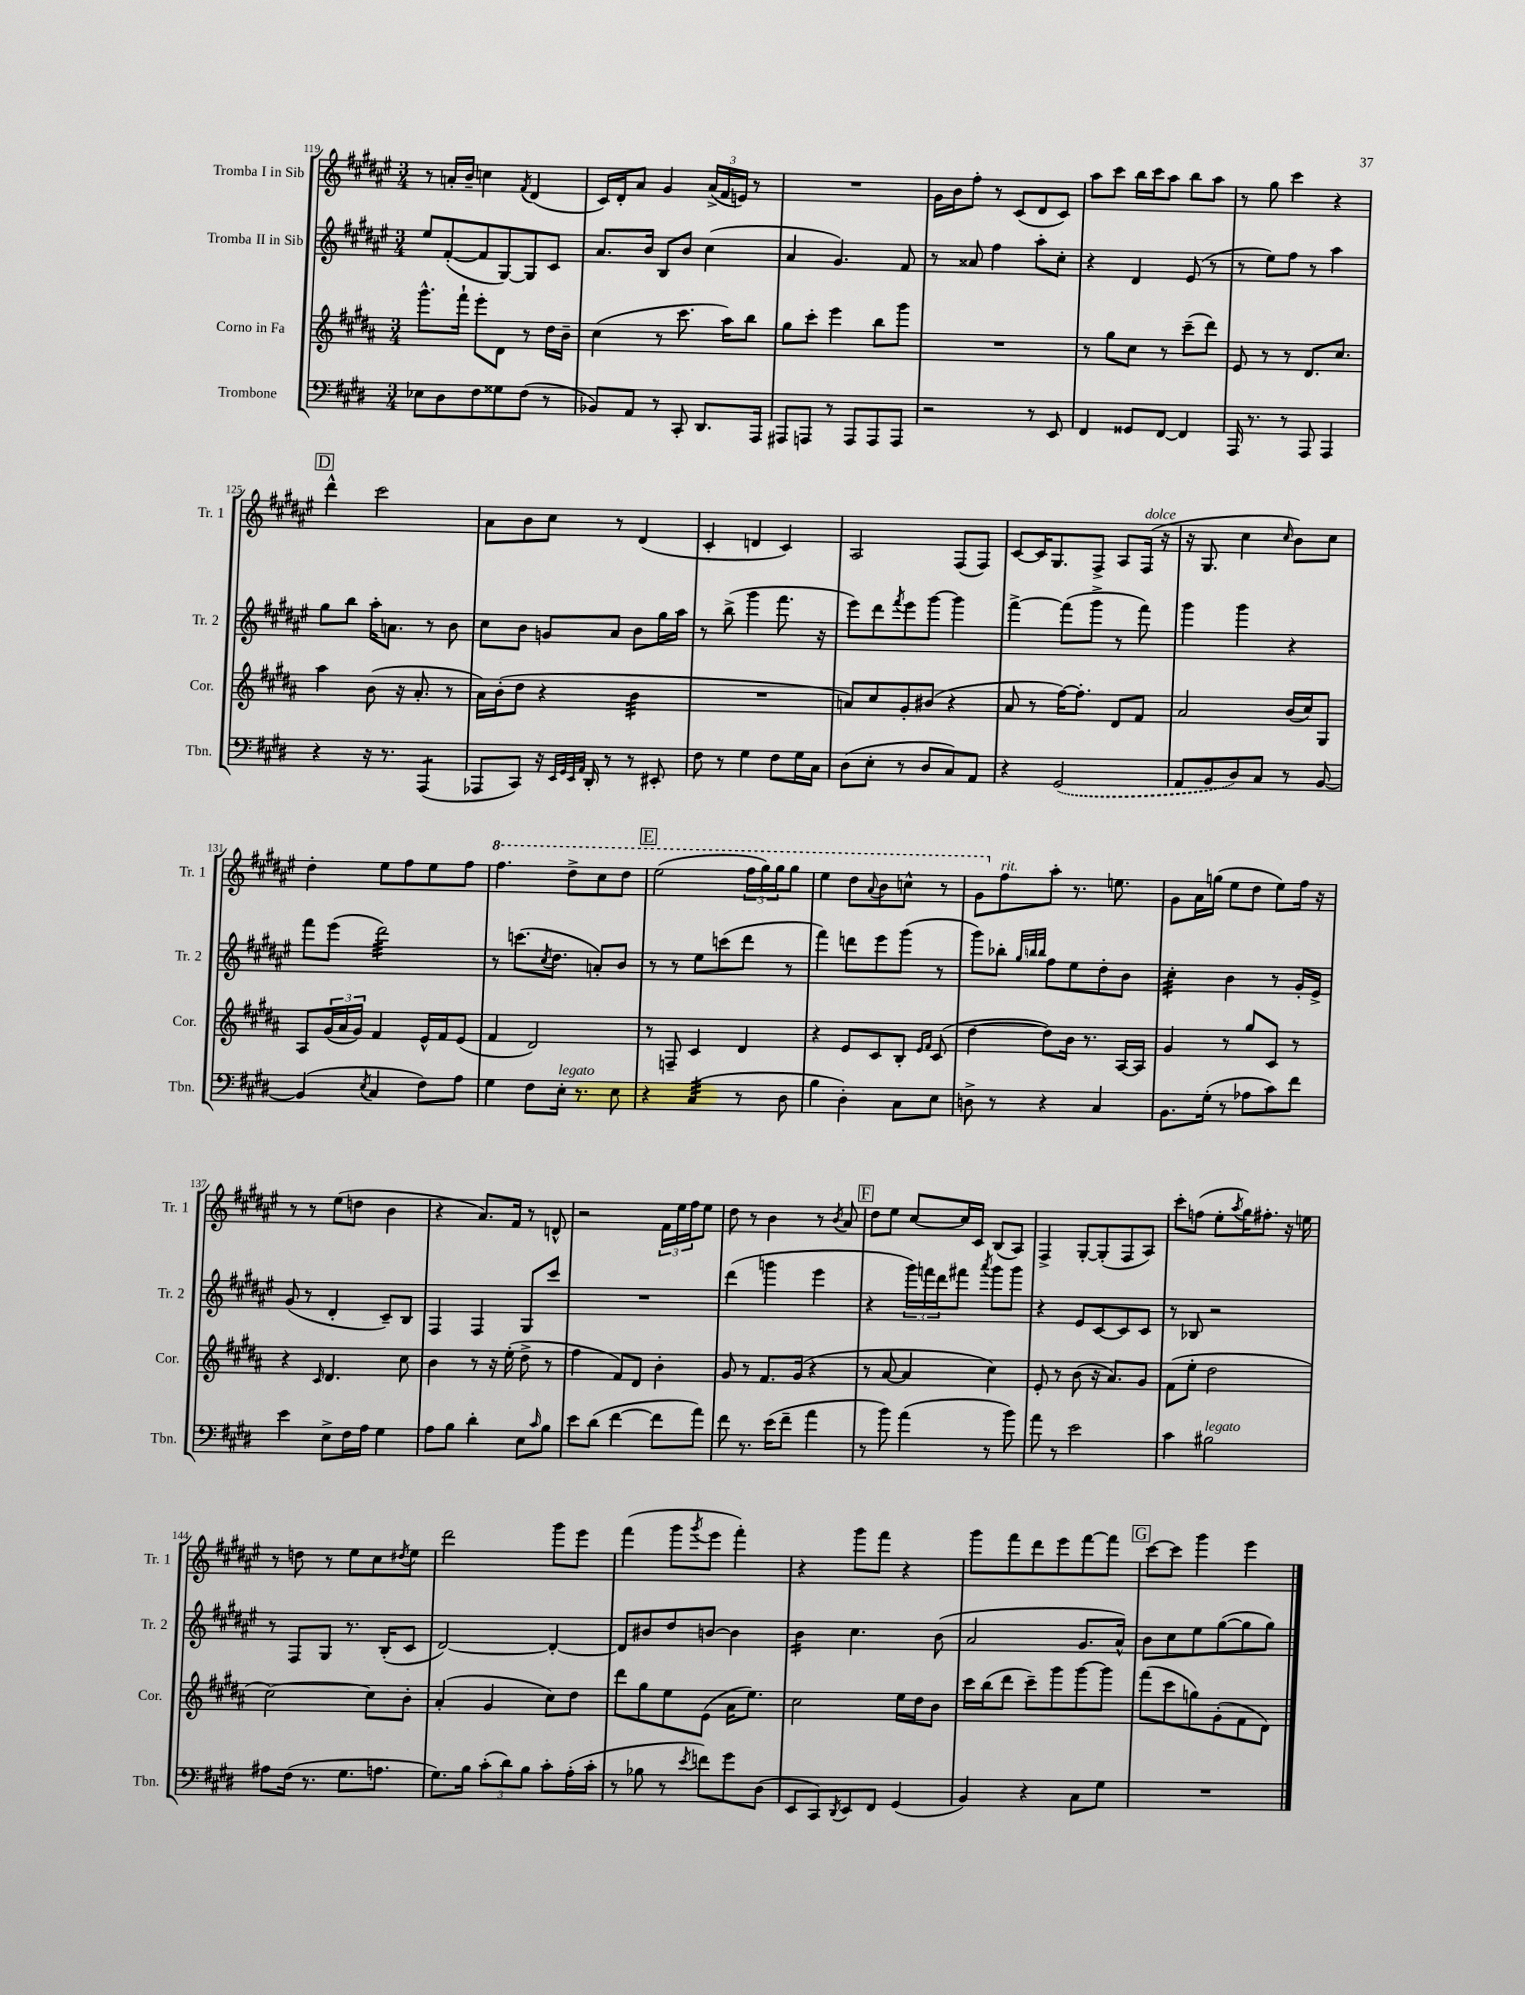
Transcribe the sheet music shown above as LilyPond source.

<<
\new StaffGroup <<
\new Staff = "s0" \with { instrumentName = "Tromba I in Sib" shortInstrumentName = "Tr. 1" } {
    \clef treble \key fis \major \numericTimeSignature \time 3/4
    r8 a'16-. b'16-- c''4 \acciaccatura { fis'8 } dis'4( |
    cis'16) dis'16-. ais'8 gis'4 \tuplet 3/2 { ais'16->( fis'16 e'16) } r8 |
    R2. |
    gis'16 b'16 fis''8-. r8 cis'8( dis'8 cis'8) |
    ais''8 cis'''8 b''16 cis'''16 ais''8 b''8 ais''8 |
    r8 gis''8 cis'''4 r4 |
    \mark \markup { \box "D" } dis'''4-^ cis'''2 |
    ais'8 b'8 cis''8 r8 dis'4( |
    cis'4-. d'4 cis'4) |
    ais2 fis8( fis8) |
    cis'8~ cis'16 gis8. fis8-> ais8 fis16^\markup { \italic "dolce" }( r16 |
    r16 gis8. cis''4 \grace { cis''16 } b'8) cis''8 |
    dis''4-. eis''8 fis''8 eis''8 fis''8 |
    \ottava #1 fis'''4. dis'''8-> cis'''8 dis'''8 |
    \mark \markup { \box "E" } eis'''2( \tuplet 3/2 { fis'''16 gis'''16) gis'''16 } gis'''8 |
    eis'''4 dis'''8 \appoggiatura { ais''8 } b''8 c'''8-^ r8 |
    gis''8 \ottava #0 fis''8^\markup { \italic "rit." } ais''8-. r8. e''8. |
    gis'8 ais'16 g''16( eis''8 dis''8 eis''8) fis''16 r16 |
    r8 r8 eis''8( d''8 b'4 |
    r4 ais'8.) fis'16 r8 d'8-^ |
    r2 \tuplet 3/2 { fis'16 eis''16 fis''16 } eis''8 |
    dis''8 r8 b'4 r8 \acciaccatura { b'8 } ais'8 |
    \mark \markup { \box "F" } dis''8 eis''8 cis''8~ cis''16 cis'16 b8( ais8) |
    fis4-> gis8~-. gis8-.( fis8 ais8) |
    cis'''8-. f''8( eis''8-. \acciaccatura { ais''8 } gis''16) fis''8.-. r16 e''16 |
    r8 d''8 r8 eis''8 cis''8 \acciaccatura { dis''8 } eis''8 |
    dis'''2 gis'''8 eis'''8 |
    fis'''4( gis'''8 \acciaccatura { gis'''8 } eis'''8 fis'''4-.) |
    r4 gis'''8 fis'''8 r4 |
    gis'''8 fis'''8 dis'''8 eis'''8 fis'''8~ fis'''8 |
    \mark \markup { \box "G" } cis'''8~ cis'''8 gis'''4 eis'''4 \bar "|." |
}
\new Staff = "s1" \with { instrumentName = "Tromba II in Sib" shortInstrumentName = "Tr. 2" } {
    \clef treble \key fis \major \numericTimeSignature \time 3/4
    eis''8 fis'8~-.( fis'8 gis8~) gis8 cis'8 |
    ais'8. b'16 b8 b'8 cis''4( |
    ais'4 gis'4.) fis'8 |
    r8 aisis'8 fis''4 ais''8-. cis''8-. |
    r4 dis'4 eis'8( r8 |
    r8 eis''8) fis''8 r8 ais''4 |
    \mark \markup { \box "D" } gis''8 b''8 ais''16-. a'8. r8 b'8 |
    cis''8 b'8 g'8 ais'8 b'8 gis''16 ais''16 |
    r8 b''8->( gis'''4 fis'''8. r16 |
    eis'''8) dis'''8 \acciaccatura { fis'''8 } eis'''8 gis'''8~ gis'''4 |
    fis'''4~-> fis'''8( gis'''8-> r8 fis'''8) |
    gis'''4 gis'''4 r4 |
    fis'''8 eis'''8( dis'''2:32) |
    r8 c'''8.( \acciaccatura { cis''8 } dis''8. a'8-.) b'8 |
    \mark \markup { \box "E" } r8 r8 eis''8 c'''8( dis'''8 r8 |
    fis'''4) d'''8 eis'''8 gis'''8( r8 |
    gis'''8) bes''8-. \grace { gis''32 b''32 b''32 } fis''8 eis''8 dis''8-. b'8 |
    cis''4:32-. b'4 r8 gis'16-. eis'16-> |
    gis'8( r8 dis'4-. cis'8--) b8 |
    fis4 fis4 gis8 cis'''8 |
    R2. |
    dis'''4( g'''4 eis'''4 |
    \mark \markup { \box "F" } r4 \tuplet 3/2 { gis'''16) f'''16 dis'''16 } fis'''8 \acciaccatura { ais'''8 } gis'''8 gis'''8 |
    r4 eis'8 cis'8~ cis'8 cis'8 |
    r8 bes8 r2 |
    r8 fis8 gis8 r8. b16-.( cis'8 |
    dis'2~) dis'4~-. |
    dis'8 bis'8 dis''8 b'8~ b'4 |
    b'4:16 cis''4. b'8( |
    ais'2 gis'8. ais'16-^) |
    \mark \markup { \box "G" } b'8 cis''8 eis''8 gis''8~( gis''8 gis''8) \bar "|." |
}
\new Staff = "s2" \with { instrumentName = "Corno in Fa" shortInstrumentName = "Cor." } {
    \clef treble \key b \major \numericTimeSignature \time 3/4
    gis'''8.-^ fis'''16-! e'''8-. dis'8 r8 dis''16 b'16-- |
    cis''4( r8 cis'''8. ais''16) b''8 |
    gis''8 cis'''8-. e'''4 b''8 gis'''8 |
    R2. |
    r8 gis''8 cis''8 r8 cis'''8--( dis'''8) |
    e'8 r8 r8 dis'8. cis''8. |
    \mark \markup { \box "D" } ais''4 b'8( r16 ais'8.-. r8 |
    ais'16) b'16-.( dis''8 r4 b'4:32 |
    R2. |
    a'8) cis''8 gis'8-. bis'8( r4 |
    ais'8 r8 fis''16~) fis''8.-. dis'8 fis'8 |
    ais'2 b'16( cis''16) gis8 |
    ais8 \tuplet 3/2 { gis'16( ais'16 gis'16) } fis'4 e'16-^ fis'16 e'8( |
    fis'4 dis'2) |
    \mark \markup { \box "E" } r8 f8-- cis'4 dis'4 |
    r4 e'8 cis'8 b8-. \grace { e'16 fis'16 } cis'8( |
    dis''4~ dis''8) b'16 r8. ais16~ ais16 |
    gis'4 r8 gis''8 cis'8 r8 |
    r4 \grace { cis'16 } dis'4. cis''8 |
    b'4 r8 r16 e''16-.( dis''8-> r8 |
    fis''4 fis'8) dis'8 b'4-. |
    gis'8 r8 fis'8. gis'16( r4 |
    \mark \markup { \box "F" } r8 ais'8~ ais'4 cis''4) |
    e'8-. r8 b'8( r16 ais'8.) gis'8 |
    fis'8( e''8-. dis''2 |
    cis''2~) cis''8 b'8-. |
    ais'4-.( gis'4 cis''8) dis''8 |
    dis'''8 gis''8 e''8 e'8( ais'16 e''8.) |
    cis''2 e''16 dis''16 b'8 |
    cis'''16 b''16( dis'''8 cis'''8--) gis'''8 gis'''8~ gis'''8 |
    \mark \markup { \box "G" } fis'''8( cis'''8 g''8) gis'8-.( fis'8 dis'8) \bar "|." |
}
\new Staff = "s3" \with { instrumentName = "Trombone" shortInstrumentName = "Tbn." } {
    \clef bass \key e \major \numericTimeSignature \time 3/4
    ees8 dis8 fis8 gisis8 fis8( r8 |
    bes,8) a,8 r8 cis,8-. dis,8. a,,16 |
    ais,,8 a,,8 r8 a,,8 a,,8 a,,8 |
    r2 r8 e,8 |
    fis,4 gisis,8 fis,8~ fis,4 |
    a,,16 r8. r8 a,,8 a,,4 |
    \mark \markup { \box "D" } r4 r16 r8. a,,4:8( |
    aes,,8 cis,8) r16 \grace { e,32 gis,32 e,32 a,32 } dis,16-. r8 r8 eis,8-. |
    fis8 r8 gis4 fis8 gis16 cis16 |
    dis8( e8-. r8 dis8 cis8) a,8 |
    r4 \once \slurDashed gis,2( |
    a,8 b,8 dis8) cis8 r8 b,8~ |
    b,4( \acciaccatura { e8 } cis4 fis8) a8 |
    gis4 fis8 e16-.^\markup { \italic "legato" } r8. e8 |
    \mark \markup { \box "E" } r4 cis4:32( r8 dis8 |
    b4 dis4-.) cis8 e8 |
    d8-> r8 r4 cis4 |
    b,8. gis16-.( r8 aes8 cis'8) fis'8 |
    e'4 e8-> fis16 a16 gis4 |
    a8 b8 dis'4-. e8 \grace { cis'16 } b8 |
    e'8 dis'8( fis'4~ fis'8 a'8) |
    fis'8 r8. e'16( fis'8-- a'4 |
    \mark \markup { \box "F" } r8 b'8) a'4( r8 b'8) |
    a'8 r8 e'2 |
    cis'4 bis2^\markup { \italic "legato" } |
    ais8 fis16( r8. gis8. a8. |
    gis8.) b16 \tuplet 3/2 { cis'8-.( dis'8) b8 } cis'8-. a16-.( cis'16-. |
    r8 bes8 r8 \acciaccatura { e'8 } f'8) gis'8 dis8( |
    e,8 cis,8) \acciaccatura { dis,8 } e,8 fis,8 gis,4( |
    b,4) r4 cis8 gis8 |
    \mark \markup { \box "G" } R2. \bar "|." |
}
>>
>>
\layout { \context { \Score currentBarNumber = #119 } }
